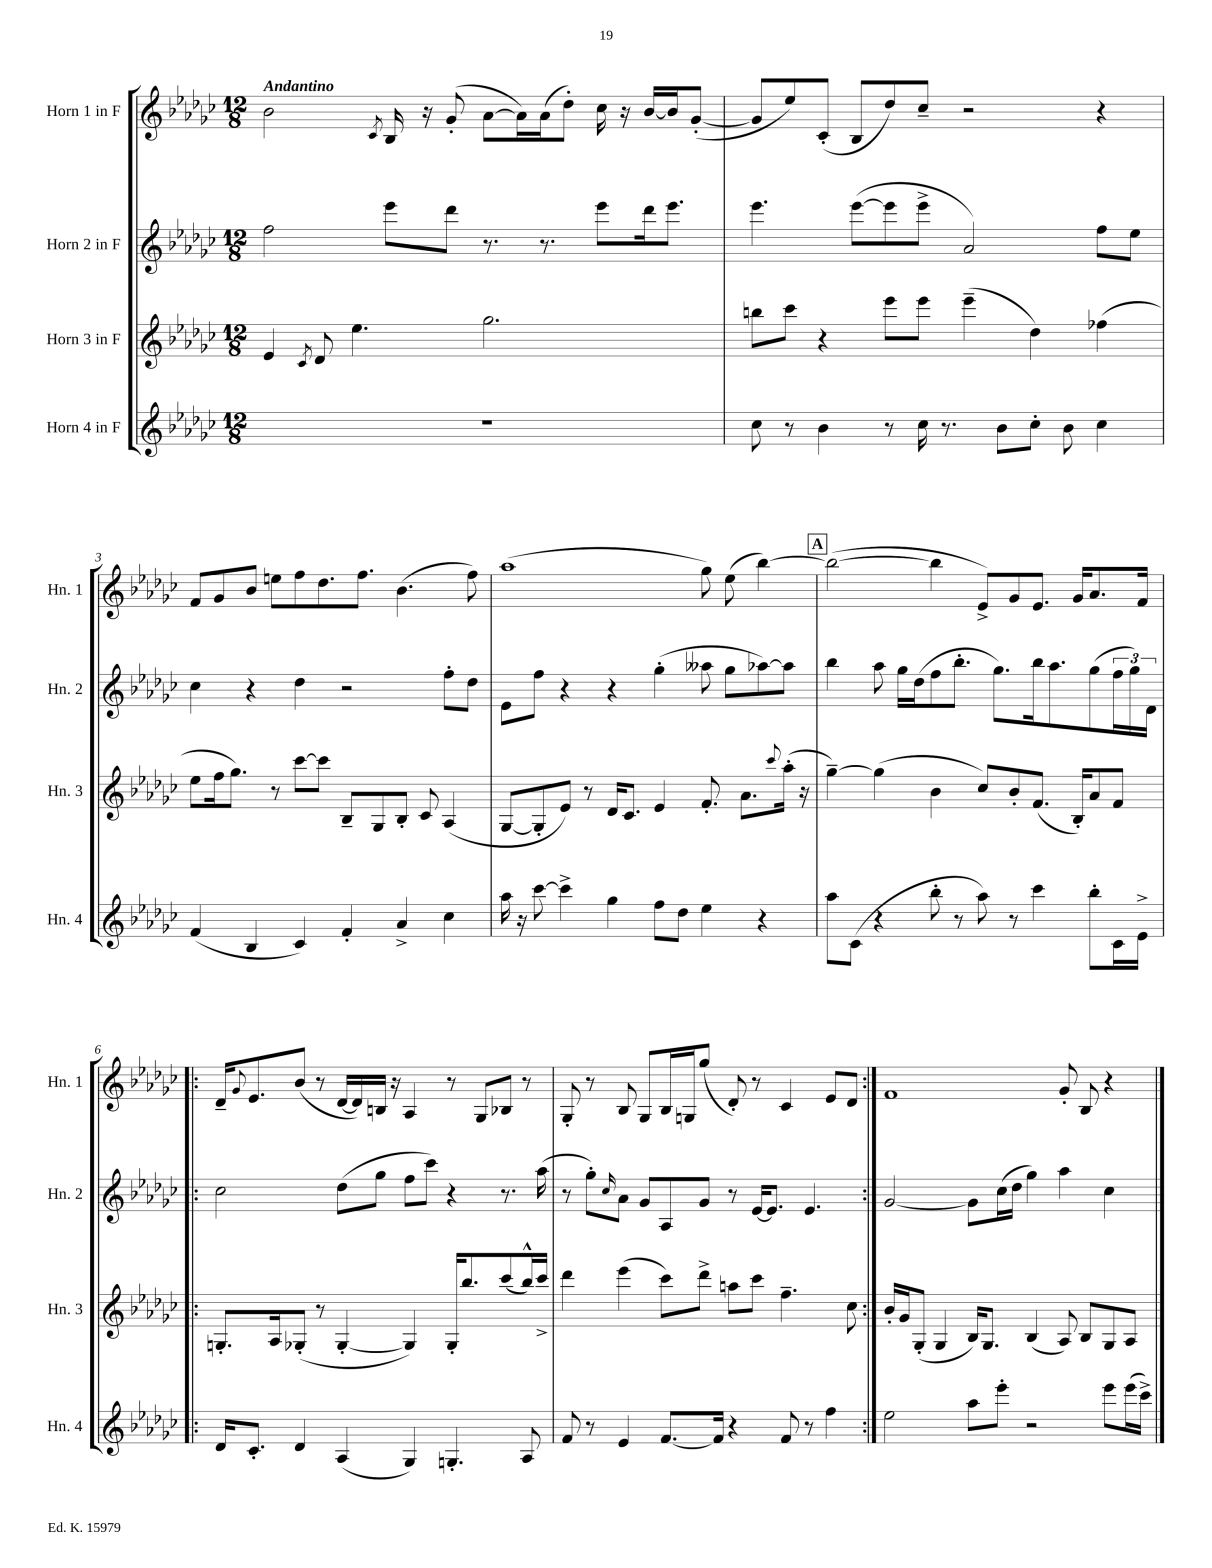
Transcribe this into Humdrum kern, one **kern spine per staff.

**kern	**kern	**kern	**kern
*staff4	*staff3	*staff2	*staff1
*clefG2	*clefG2	*clefG2	*clefG2
*k[b-e-a-d-g-c-]	*k[b-e-a-d-g-c-]	*k[b-e-a-d-g-c-]	*k[b-e-a-d-g-c-]
*M12/8	*M12/8	*M12/8	*M12/8
1.r	4e-/	2ff\	2b-\
.	8qc-/	.	.
.	8d-/	.	.
.	4.ee-\	.	.
.	.	.	8qc-/
.	.	8eee-\L	16B-/
.	.	.	16r
.	.	8ddd-\J	(8g-'/
.	2.gg-\	8.r	[8a-\L
.	.	.	16a-\]L)
.	.	8.r	(16a-\J
.	.	.	8dd-'\J)
.	.	8eee-\L	16cc-\
.	.	.	16r
.	.	16ddd-\k	[16b-/LL
.	.	8.eee-\J	16b-/]J
.	.	.	([8g-'/J
=	=	=	=
8cc-\	8bb\L	4.eee-\	8g-/]L
8r	8ccc-\J	.	8ee-/)
4b-\	4r	.	(8c-'/J
.	.	([8eee-\L	8B-/L
8r	8eee-\L	8eee-\]	8dd-/)
16cc-\	8eee-\J	8eee-^\J	8cc-~/J
8.r	.	.	.
.	(4eee-~\	2a-/)	2r
8b-\L	.	.	.
8cc-'\J	4dd-\)	.	.
8b-\	.	.	.
4cc-\	(4ff-\	8ff\L	4r
.	.	8ee-\J	.
=	=	=	=
(4f/	8ee-\L	4cc-\	8f/L
.	16ff\k	.	8g-/
.	8.gg-\J)	.	.
4B-/	.	4r	8b-/J
.	8r	.	8ee\L
4c-/)	[8ccc-\L	4dd-\	8ff\
.	8ccc-\]J	.	8.dd-\
4f'/	8B-~/L	2r	.
.	.	.	8.ff\J
.	8G-/	.	.
4a-^/	8B-'/J	.	(4.b-\
.	8c-/	.	.
4cc-\	(4A-/	8ff'\L	.
.	.	8dd-\J	8ff\)
=	=	=	=
16aa-\	[8G-/L	8e-\L	(1aa-
16r	.	.	.
[8ccc-\	8G-'/]	8ff\J	.
4ccc-^\]	8e-/J)	4r	.
.	8r	.	.
4gg-\	16d-/LK	4r	.
.	8.c-/J	.	.
8ff\L	4e-/	(4gg-'\	.
8dd-\J	.	.	.
4ee-\	8.f'/	8aa--\	8gg-\)
.	.	8gg-\L	(8ee-\
.	8.a-\L	.	.
4r	.	[8aa-\)	[4bb-\)
.	8qqccc-/	.	.
.	(16aa-'\Jk	8aa-\]J	.
.	16r	.	.
=	=	=	=
8aa-\L	[4gg-~\)	4bb-\	(2bb-\_
(8c-\J	.	.	.
4r	(4gg-\]	8aa-\	.
.	.	16gg-\LL	.
.	.	(16dd-\J	.
8bb-'\	4b-\	8ff\	4bb-\]
8r	.	8.bb-'\J	.
8aa-\)	8cc-/L)	.	8e-^/L)
.	.	8.gg-\L)	.
8r	8b-'/	.	8g-/
4ccc-\	(8.f/J	16bb-\k	8.e-/J
.	.	8.aa-\	.
.	16B-'/LK)	.	16g-/LK
8bb-'\L	8a-/	(8gg-\	8.a-/
16c-\L	8f/J	24ff\L	.
.	.	24gg-\)	.
16e-^\JJ	.	.	16f/Jk
.	.	24d-\JJ	.
=!|:	=!|:	=!|:	=!|:
16d-/LK	8.G'/L	2cc-\	16d-~/LK
.	.	.	8qqg-/
8.c-'/J	.	.	8.e-/
.	16A-/k	.	.
4d-/	(8G-'/J	.	(8b-/J
.	8r	.	8r
(4A-/	[4G-'/	(8dd-\L	[16d-/LL
.	.	.	16d-/])
.	.	8gg-\J	16B/JJ
.	.	.	16r
4G-/)	4G-/])	8ff\L	4A-/
.	.	8ccc-\J)	.
4.G'/	16G-'/LK	4r	8r
.	8.bb-/	.	.
.	.	.	8G-/L
.	(8ccc-/	8.r	8B-/J
8A-/	16bb-^^/L)	.	8r
.	16ccc-^/JJ	(16aa-\	.
=	=	=	=
8f/	4ddd-\	8r	8G-'/
8r	.	8gg-'\L)	8r
.	.	16qqcc-/	.
4e-/	(4eee-\	8a-\J	8B-/
.	.	8g-/L	8G-/L
[8.f/L	8ccc-\L)	8A-/	16B-/L
.	.	.	16G/J
.	8ddd-^\J	8g-/J	(8gg-/J
16f/]Jk	.	.	.
4r	8aa\L	8r	8d-'/)
.	8ccc-\J	[16e-/LK	8r
.	.	8.e-/]J	.
8f/	4.ff~\	.	4c-/
8r	.	4.e-/	.
4ff\	.	.	8e-/L
.	8cc-\	.	8d-/J
=:|!	=:|!	=:|!	=:|!
2ee-\	16b-'/LL	[2g-/	1f
.	16g-/J	.	.
.	(8G-'/J	.	.
.	4G-/	.	.
8aa-\L	16B-/LK)	8g-\]L	.
.	8.G-/J	.	.
8eee-'\J	.	(16cc-\L	.
.	.	16dd-\JJ	.
2r	(4B-/	4gg-\)	.
.	8A-/)	4aa-\	8g-'/
.	8B-/L	.	8B-/
8eee-\L	8G-/	4cc-\	4r
(16eee-\L	8A-/J	.	.
16ccc-^\JJ)	.	.	.
==	==	==	==
*-	*-	*-	*-
